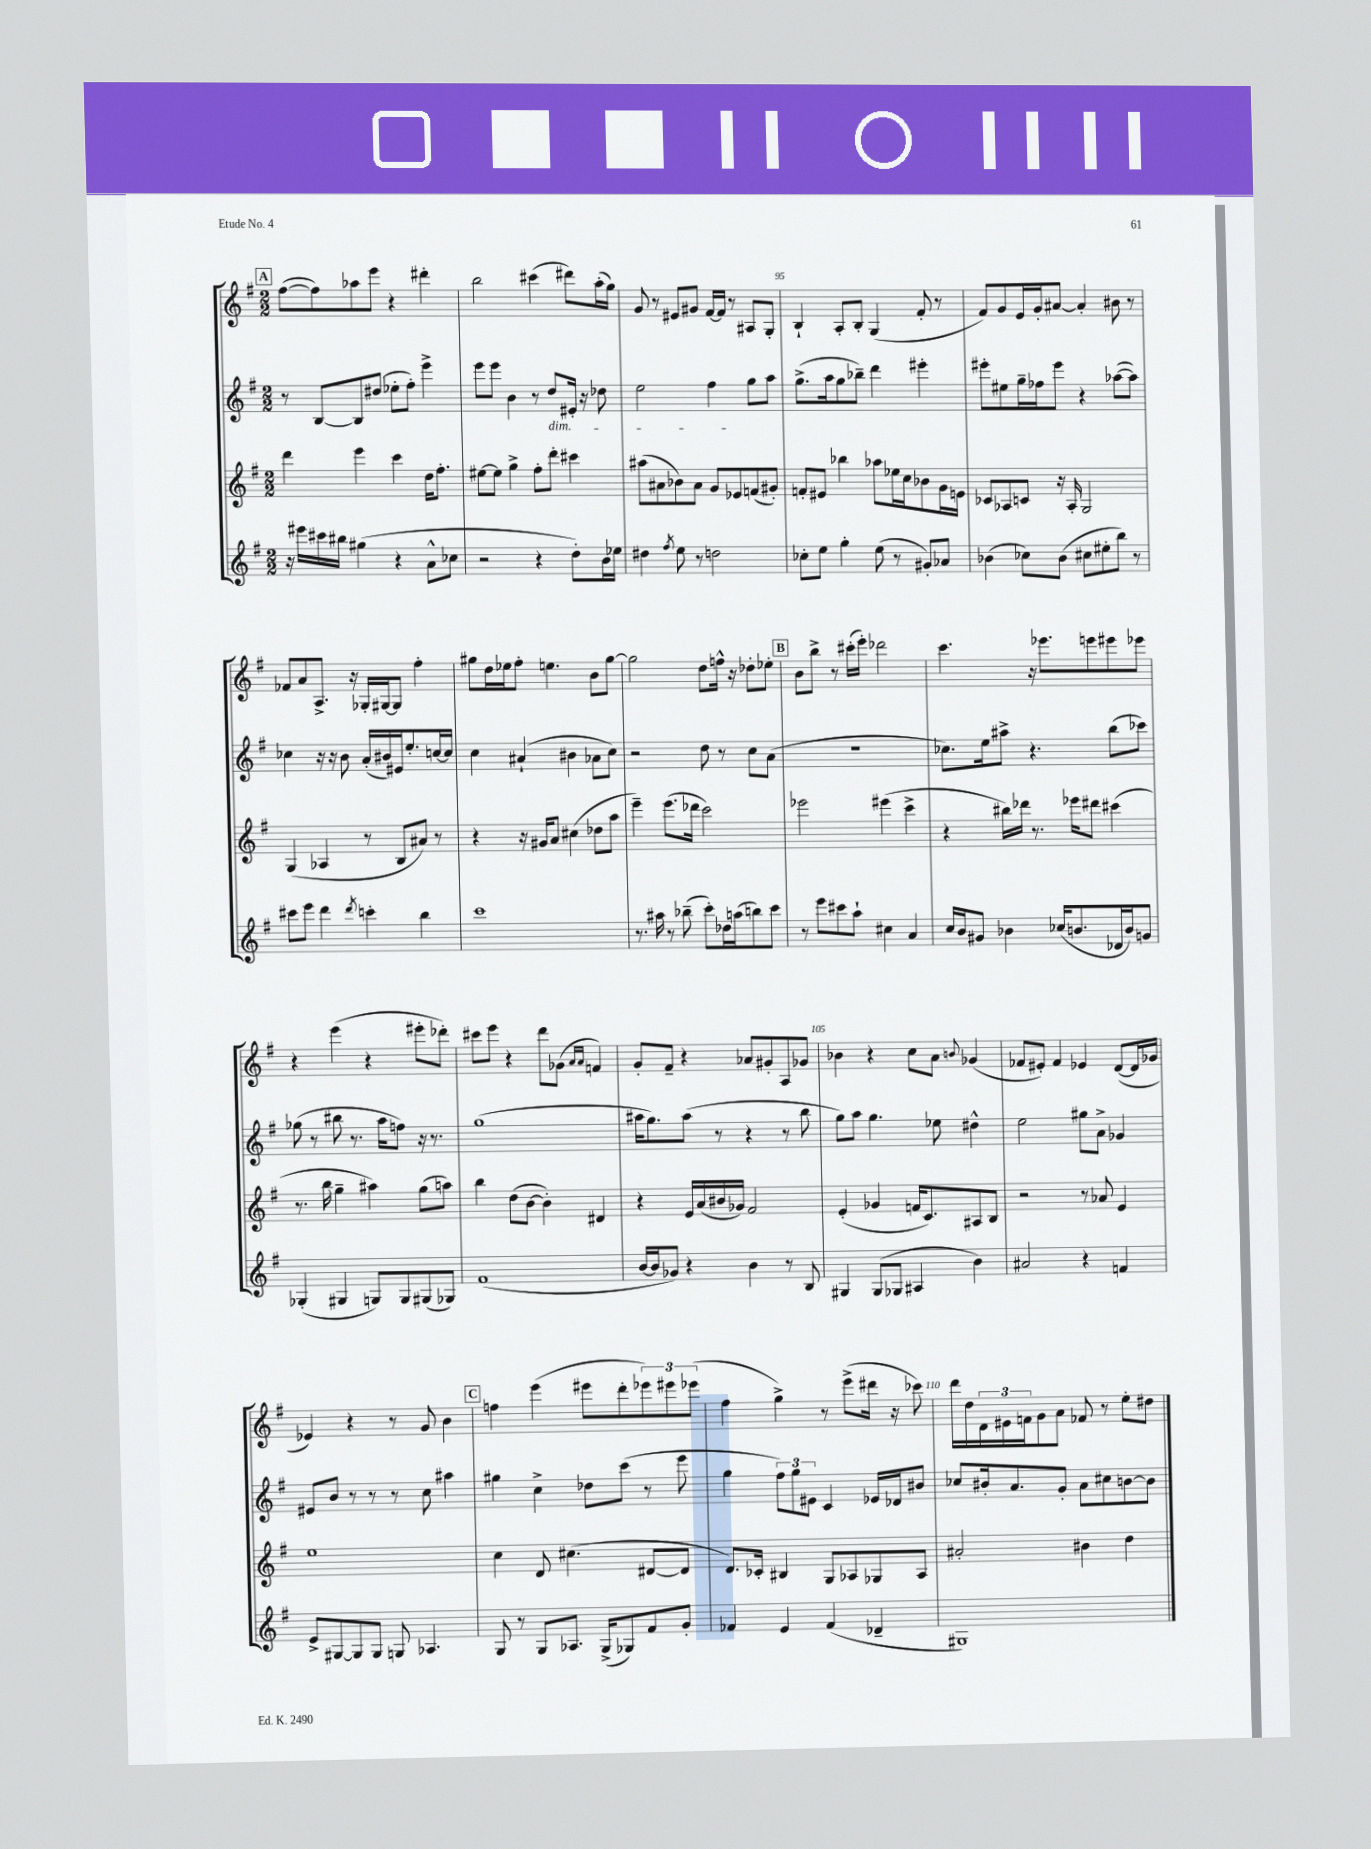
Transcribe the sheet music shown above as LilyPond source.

<<
\new StaffGroup <<
\new Staff = "s0" {
    \clef treble \key g \major \numericTimeSignature \time 2/2
    \mark \markup { \box "A" } fis''8~( fis''8) aes''8 e'''8 r4 dis'''4-. |
    b''2 cis'''4( dis'''8) a''16-.( g''16) |
    g'8 r8 eis'8 gis'8 fis'16~ fis'16 r8 ais8 g8-. |
    b4-! a8-. b8-. g4( fis'8-. r8 |
    fis'8) g'8 e'16 g'16-. ais'8~ ais'4-. bis'8 r8 |
    fes'8 a'8 a8.-> r16 ges16-. gis16~ gis8 fis''4-. |
    gis''8 d''16 ees''16 fis''8-. e''4. b'8 gis''8~ |
    gis''2 d''8 f''16-^ r16 des''8-. ees''8-. |
    \mark \markup { \box "B" } b'8 b''8-> r8 cis'''16-.( e'''16-.) des'''2 |
    c'''4. r16 ees'''8. e'''8 eis'''8 ees'''8 |
    r4 e'''4( r4 eis'''8-. des'''8-.) |
    cis'''8 e'''8 r4 d'''8 ges'8( \grace { a'16 a'16 } f'4) |
    g'8-. fis'8-- r4 aes'8 gis'8-. a8 ges'8 |
    bes'4 r4 c''8 a'8 \appoggiatura { b'8 } ges'4( |
    fes'8 eis'8-.) fes'4 ees'4 d'8~( d'16 ges'16 |
    ees'4) r4 r8 g'8 b'4 |
    \mark \markup { \box "C" } f''4 e'''4( eis'''8 d'''8-. \tuplet 3/2 { ees'''8) eis'''8 ees'''8( } |
    fis''4 g''4->) r8 e'''8->( dis'''16 r16 ces'''8) |
    d'''16 d''16 \tuplet 3/2 { d'16 eis'16 f'16 } g'8 a'8 fes'8 r8 e''8-. dis''8 \bar "|." |
}
\new Staff = "s1" {
    \clef treble \key g \major \numericTimeSignature \time 2/2
    \mark \markup { \box "A" } r8 b8~ b8 dis''8( ees''8-. fis''8-.) e'''4-> |
    e'''8 e'''8 b'4 r8 d''8\dim eis'16-. r16 des''8 |
    e''2 fis''4\! g''8 a''8 |
    g''8.->( a''16 g''8 bes''8--) d'''4 eis'''4-. |
    eis'''8-. eis''8 g''16-- fes''16 eis'''8 r4 aes''8~( aes''8) |
    ces''4 r16 r16 b'8 a'16-.( bis'16) eis'16 e''8.-. c''16~ c''16 |
    c''4 ais'4-!( bis'4 aes'8 c''8) |
    r2 d''8 r8 c''8 a'8( |
    \mark \markup { \box "B" } R1 |
    ces''8.) e''16 ais''8-> r4. b''8( ces'''8) |
    ges''8( r8 bis''8 r8. a''16 f''8) r16 r8. |
    g''1( |
    ais''16 g''8.) ais''8( r8 r4 r8 b''8 |
    g''8) a''8 g''4. ees''8 dis''4-^ |
    e''2 gis''8 a'8-> ges'4 |
    eis'8 b'8 r8 r8 r8 c''8 ais''4 |
    \mark \markup { \box "C" } gis''4 c''4-> des''8 c'''8( r8 e'''8 |
    g''4 \tuplet 3/2 { fis''8) g''8 eis'8 } c'4 ees'16 des'16 bis'8 |
    ces''8 bis'16-. a'8. g'8-. a'8 cis''8 b'8~ b'8 \bar "|." |
}
\new Staff = "s2" {
    \clef treble \key g \major \numericTimeSignature \time 2/2
    \mark \markup { \box "A" } d'''4 e'''4 c'''4 d''16 fis''8.-. |
    eis''8~ eis''8 g''4-> fis''8-. d'''8-. cis'''4 |
    ais''8( ais'8 bes'8) ais'8 g'8 ees'8 f'8( gis'8-.) |
    f'8-. eis'8 bes''4 aes''8 ees''16 c''16 bes'8 g'16 e'16 |
    ces'8 aes8 c'8 r16 aes16-. g2 |
    g4( aes4 r8 b8 ais'8) r8 |
    r4 r16 gis'16 a'8 cis''4( des''8 a''8 |
    e'''4--) e'''8.( des'''16 c'''2) |
    \mark \markup { \box "B" } ees'''2 eis'''4( c'''4-> |
    r4 bis''16) des'''16 r8. ees'''16 dis'''8 cis'''4( |
    r8. b''16 g''4-- ais''4) g''8( a''8) |
    b''4 d''8( b'8~ b'4-.) dis'4 |
    r4 e'16 a'16( bis'16 ges'16) fis'2 |
    e'4-.( ges'4 f'16 c'8.) ais8 b8 |
    r2 r8 aes'8 e'4 |
    e''1 |
    \mark \markup { \box "C" } c''4 d'8 cis''4.( dis'8~ dis'8 |
    d'8.) ces'16-. bis4 g8 aes8 ges8 aes8 |
    ais'2-. bis'4 d''4 \bar "|." |
}
\new Staff = "s3" {
    \clef treble \key g \major \numericTimeSignature \time 2/2
    \mark \markup { \box "A" } r16 eis'''16 cis'''16 bis''16 gis''4( r4 a'8-^ ces''8 |
    r2 r4 d''8-.) b'16 ees''16 |
    dis''4 \acciaccatura { fis''8 } e''8 r8 d''2 |
    ces''8-. e''8 g''4-. e''8( r8 gis'8-.) aes'8 |
    bes'4( ces''8) bes'8( cis''8 eis''8-. b''8) r8 |
    cis'''8 e'''8 d'''4 \acciaccatura { d'''8 } c'''4-. b''4 |
    c'''1 |
    r8. ais''16 r8 bes''8--( c'''8-.) des''16 a''16( b''8) c'''8 |
    \mark \markup { \box "B" } r8 e'''8 cis'''8 a''8-! cis''4 a'4 |
    c''16 b'16 gis'8 bes'4 ces''16( b'8. des'16 b'16) g'8 |
    ges4-.( gis4 g8) g8 gis8( ges8) |
    fis'1( |
    b'16~ b'16 ges'8) r4 b'4 r8 b8 |
    gis4 gis8( ges8 ais4 b'4) |
    ais'2 r4 f'4 |
    e'8-> gis8~ gis8 gis8 g8 aes4. |
    \mark \markup { \box "C" } g8 r8 g8 aes8. g16->( ges8) fis'8 g'8-. |
    fes'4 e'4 fes'4( des'4-- |
    gis1) \bar "|." |
}
>>
>>
\layout { \context { \Score currentBarNumber = #92 \override BarNumber.break-visibility = ##(#f #t #t) barNumberVisibility = #(every-nth-bar-number-visible 5) } }
